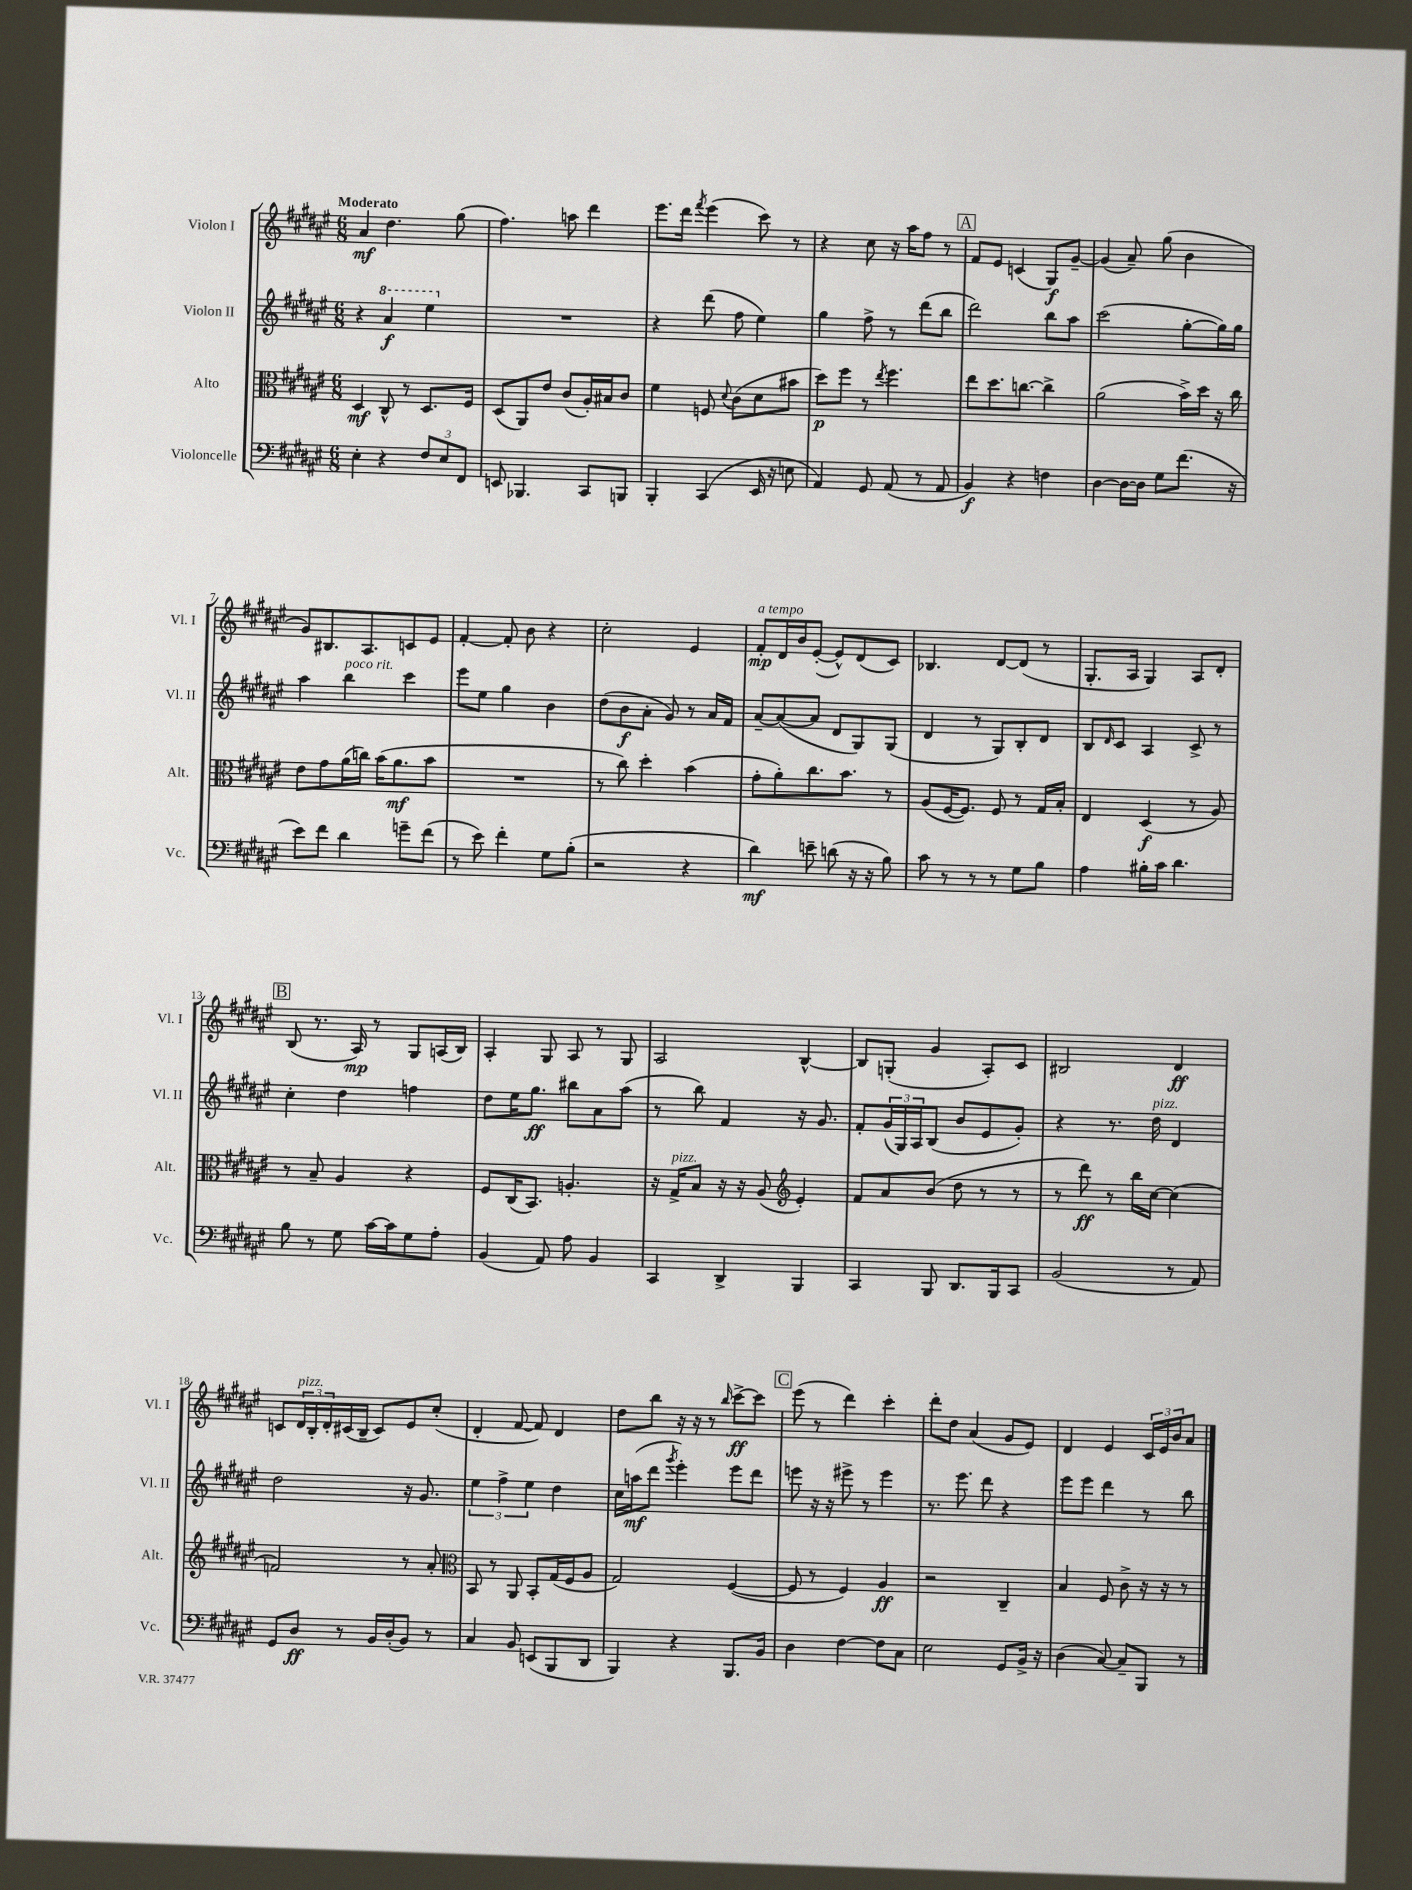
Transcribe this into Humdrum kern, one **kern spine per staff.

**kern	**kern	**kern	**kern
*staff4	*staff3	*staff2	*staff1
*clefF4	*clefC3	*clefG2	*clefG2
*k[f#c#g#d#a#e#]	*k[f#c#g#d#a#e#]	*k[f#c#g#d#a#e#]	*k[f#c#g#d#a#e#]
*M6/8	*M6/8	*M6/8	*M6/8
4E#'	4D#	4r	4a#
4r	8C#^^	4aa#	4.dd#
.	8r	.	.
12F#	8.D#	4eee#	.
12E#	.	.	.
.	.	.	(8gg#
12FF#	.	.	.
.	16F#	.	.
=	=	=	=
8EE	(8D#	2.r	4.ff#)
4.BBB-	8AA#)	.	.
.	8e#	.	.
.	(8c#	.	8aa
8CC#	16A#')	.	4ddd#
.	16B#	.	.
8BBB	8c#	.	.
=	=	=	=
4BBB'	4f#	4r	8.eee#
.	.	.	16ddd#
.	.	.	8qfff#
(4CC#	8F	(8ddd#	(4eee#
.	8qqd#	.	.
.	(8c#	8ff#	.
16EE#	8d#	4ee#)	8ccc#)
16r	.	.	.
8E	8b#	.	8r
=	=	=	=
4AA#)	8dd#)	4gg#	4r
.	8ff#	.	.
8GG#	8r	8ff#^	8cc#
.	8qee#	.	.
(8AA#	4.ff#	8r	16r
.	.	.	16aa#
8r	.	(8ddd#	8ff#
8AA#	.	8bb	8r
=	=	=	=
4BB)	8ee#	2ddd#)	8f#
.	8.dd#	.	8e#
4r	.	.	(4c
.	[8.cc	.	.
4F	4cc^]	8bb	8G#)
.	.	8aa#	[8g#~
=	=	=	=
[4D#	(2a#	(2ccc#	(4g#]
16D#_	.	.	8a#~)
16D#]	.	.	.
8G#	.	.	(8gg#
(8.f#	16b^)	[8gg#'	4b
.	16dd#	.	.
.	16r	16gg#])	.
16r	16cc#	16gg#	.
=	=	=	=
8e#)	8e#	4aa#	8g#)
8f#	8g#	.	8.B#
4d#	(16a#	4bb	.
.	16cc)	.	8.A#
.	(16b	.	.
.	8.a#	.	.
8g~	.	4ccc#	8c
(8f#	8b	.	8e#
=	=	=	=
8r	2.r	8eee#	[4f#'
8e#)	.	8ee#	.
4f#'	.	4gg#	8f#']
.	.	.	8b
8G#	.	4b	4r
(8B'	.	.	.
=	=	=	=
2r	8r	(8dd#	2cc#'
.	8cc#)	8b	.
.	4dd#'	8a#'	.
.	.	8g#)	.
4r	(4b	8r	4e#
.	.	16a#	.
.	.	16f#	.
=	=	=	=
4d#)	8g#'	[8a#~	8f#'
.	8a#')	(8a#_	16d#
.	.	.	16b
8e~	8.cc#	8a#]	([8e#'
(8d	.	8d#	8e#^^])
.	8.b	.	.
16r	.	8G#)	(8d#
16r	.	.	.
8B)	8r	(8G#	8c#)
=	=	=	=
8c#	(8A#	4d#	4.B-
8r	[16F#	.	.
.	8.F#])	.	.
8r	.	8r	.
8r	8F#	8G#)	[8d#
8G#	8r	8B'	(8d#]
8B	16G#	8d#	8r
.	16B'	.	.
=	=	=	=
4A#	4E#	8B	8.G#'
.	.	16qqd#	.
.	.	8c#	.
.	.	.	16A#
16B#'	(4D#	4A#	4G#)
16c#	.	.	.
4.d#	.	.	.
.	8r	8c#^	8A#
.	8A#)	8r	8d#'
=	=	=	=
8B	8r	4cc#'	(8B
8r	8B~	.	8.r
8G#	4A#	4dd#	.
.	.	.	16A#)
[16c#	.	.	8r
16c#]	.	.	.
8G#	4r	4ff	8G#
8A#'	.	.	(16A
.	.	.	16B)
=	=	=	=
(4BB	8F#	8dd#	4A#'
.	(16C#	16ee#	.
.	8.BB)	8.gg#	.
8AA#)	.	.	8G#
8A#	4.A'	8bb#	8A#
4BB	.	8a#	8r
.	.	(8aa#	8G#
=	=	=	=
4CC#	16r	8r	2A#
.	16G#^	.	.
.	8B	8bb)	.
4DD#^	16r	4f#	.
.	16r	.	.
.	(8A#	.	.
*	*clefG2	*	*
4BBB	4e#')	16r	[4B^^
.	.	8.g#	.
=	=	=	=
4CC#	8f#	8f#'	8B]
.	8a#	(24g#	(8G'
.	.	24G#)	.
.	.	24A#	.
8BBB	(8b	(8B	4g#
8.DD#	8dd#	8b	.
.	8r	8e#	8A#')
16BBB	.	.	.
8CC#	8r	8g#')	8c#
=	=	=	=
(2BB	8r	4r	2B#
.	8ddd#)	.	.
.	8r	8.r	.
.	16bb	.	.
.	[16cc#	16dd#	.
8r	(4cc#]	4d#	4d#
8AA#)	.	.	.
=	=	=	=
8GG#	2f)	2dd#	8c
8D#	.	.	24d#
.	.	.	24B'
.	.	.	24d#'
8r	.	.	(16c#
.	.	.	16B~
16BB	.	.	8c#)
(16D#'	.	.	.
8BB)	8r	16r	8e#
.	.	8.g#	.
8r	8a#'	.	(8cc#'
=	=	=	=
*	*clefC3	*	*
4C#	8BB	6ee#	4d#'
.	8r	.	.
.	.	6ff#^	.
8BB	8AA#	.	[8f#
.	.	6ee#	.
(8EE	8BB'	.	8f#])
8BBB	(16G#	4dd#	4d#
.	16F#	.	.
8DD#	8A#	.	.
=	=	=	=
4BBB)	2G#)	16cc#	8dd#
.	.	(16aa	.
.	.	8ddd#	8bb
.	.	8qggg#	.
4r	.	4eee#')	16r
.	.	.	16r
.	.	.	8r
.	.	.	16qqbb
8.BBB	([4F#	8eee#	[8ccc#^
.	.	8ddd#	8ccc#]
16BB	.	.	.
=	=	=	=
4D#	8F#]	8eee	(8eee#
.	8r	16r	8r
.	.	16r	.
[4F#	4F#)	8eee#^	4ddd#)
.	.	8r	.
8F#]	4A#	4eee#	4ccc#'
8C#	.	.	.
=	=	=	=
2E#	2r	8.r	8ddd#'
.	.	.	8dd#
.	.	8.eee#	.
.	.	.	(4a#
.	.	8ddd#	.
8GG#	4C#~	4r	8g#
16BB^	.	.	8e#)
16r	.	.	.
=	=	=	=
(4D#	4B	8eee#	4d#
.	.	8eee#	.
[8C#)	8F#	4ddd#	4e#
8C#~]	8c#^	.	.
8BBB	16r	8r	24c#
.	.	.	24e#
.	16r	.	.
.	.	.	24b
8r	8r	8bb	8a#
==	==	==	==
*-	*-	*-	*-
